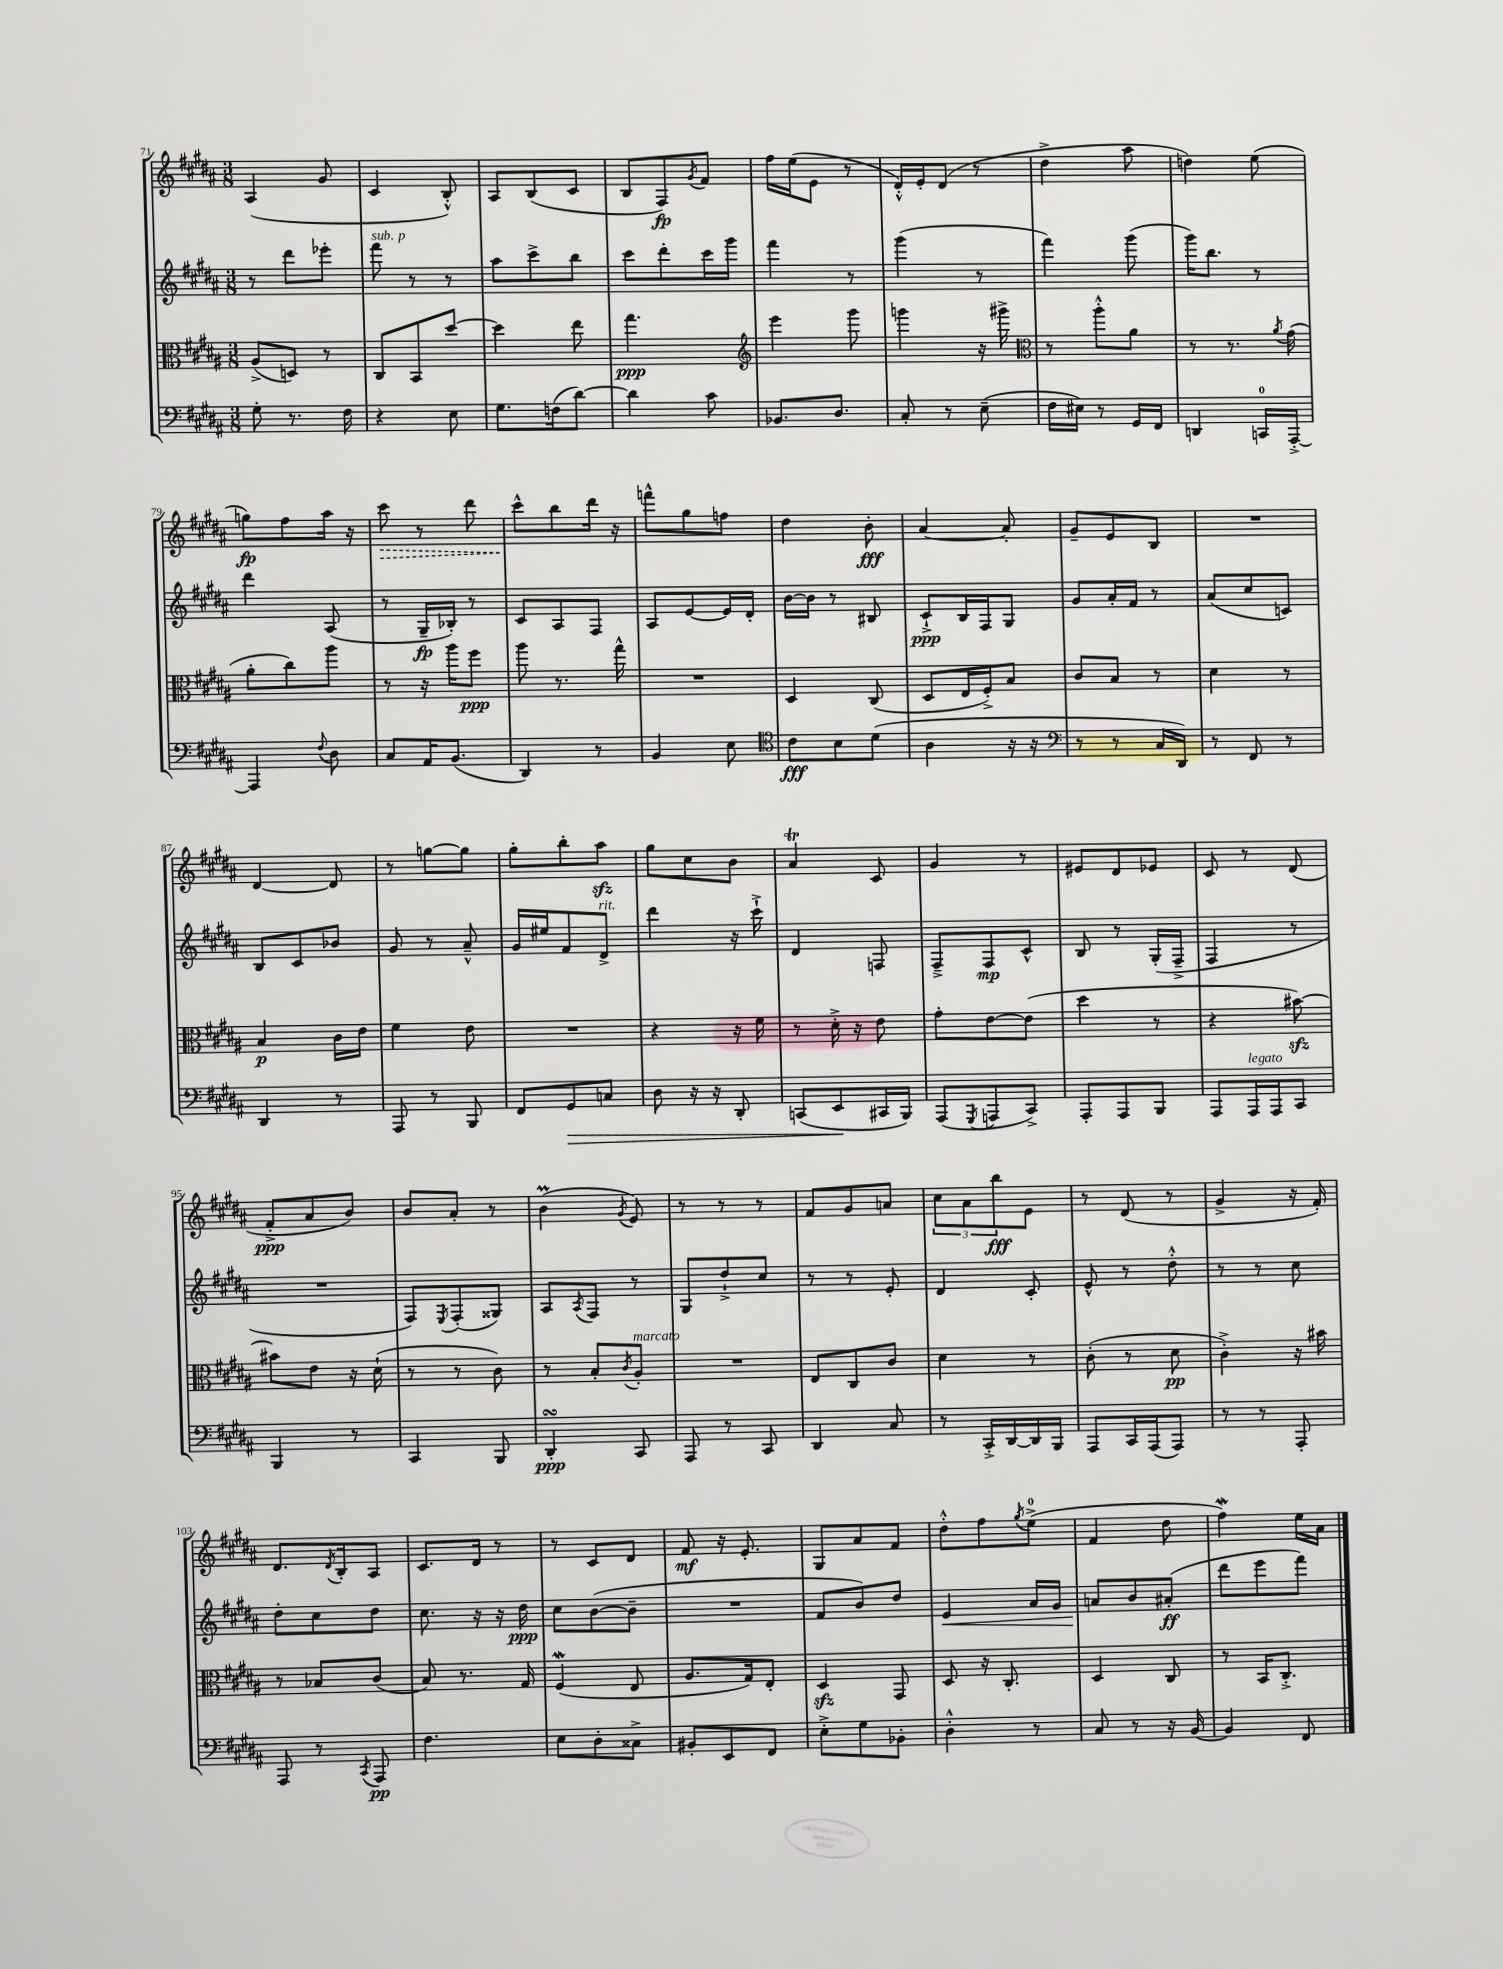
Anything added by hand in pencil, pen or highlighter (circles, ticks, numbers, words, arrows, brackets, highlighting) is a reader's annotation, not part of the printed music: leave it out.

**kern	**dynam	**kern	**dynam	**kern	**dynam	**kern	**dynam
*part4	*part4	*part3	*part3	*part2	*part2	*part1	*part1
*staff4	*staff4	*staff3	*staff3	*staff2	*staff2	*staff1	*staff1
*clefF4	*	*clefC3	*	*clefG2	*	*clefG2	*
*k[f#c#g#d#a#]	*	*k[f#c#g#d#a#]	*	*k[f#c#g#d#a#]	*	*k[f#c#g#d#a#]	*
*M3/8	*	*M3/8	*	*M3/8	*	*M3/8	*
=71	=71	=71	=71	=71	=71	=71	=71
8G#'\	.	(8A#^/L	.	8r	.	(4A#/	.
8.r	.	8Dn/J)	.	8ddd#\L	.	.	.
.	.	8r	.	8eee-X'\J	.	8g#/	.
16F#\	.	.	.	.	.	.	.
=72	=72	=72	=72	=72	=72	=72	=72
!	!	!	!	!LO:TX:a:i:t=sub. p	!	!	!
4r	.	8C#/L	.	8fff#\	.	4c#/	.
.	.	8BB/	.	8r	.	.	.
8E\	.	[8dd#/J	.	8r	.	8B'^^/)	.
=73	=73	=73	=73	=73	=73	=73	=73
8.G#\L	.	4dd#\]	.	8aa#\L	.	8A#/L	.
.	.	.	.	8ccc#^\	.	(8B/	.
(16Fn\k	.	.	.	.	.	.	.
[8d#\J)	.	8ee\	.	8bb\J	.	8c#/J	.
=74	=74	=74	=74	=74	=74	=74	=74
4d#\]	.	4.gg#\	ppp	8ccc#\L	.	8B/L	.
.	.	.	.	8ddd#'\	.	8F#/)	fp
.	.	.	.	.	.	8qg#/	.
8c#\	.	.	.	16ccc#\L	.	8f#/J	.
.	.	.	.	16ggg#\JJ	.	.	.
=75	=75	=75	=75	=75	=75	=75	=75
*	*	*clefG2	*	*	*	*	*
8.BB-X/L	.	4eee\	.	4fff#\	.	16ff#\LL	.
.	.	.	.	.	.	(16ee\J	.
.	.	.	.	.	.	8e\J	.
8.D#/J	.	.	.	.	.	.	.
.	.	8ggg#\	.	8r	.	8r	.
=76	=76	=76	=76	=76	=76	=76	=76
8C#'/	.	4gggn\	.	(4ggg#\	.	16d#'^^/LL)	.
.	.	.	.	.	.	16e'/J	.
8r	.	.	.	.	.	(8d#/J	.
(8E~\	.	16r	.	8r	.	8r	.
.	.	16ggg#X^\	.	.	.	.	.
=77	=77	=77	=77	=77	=77	=77	=77
*	*	*clefC3	*	*	*	*	*
16F#\LL	.	8r	.	4fff#\)	.	4dd#^\	.
16E#X\JJ)	.	.	.	.	.	.	.
8r	.	8aa#'^^\L	.	.	.	.	.
16GG#/LL	.	8a#\J	.	(8ggg#\	.	8aa#\	.
16FF#/JJ	.	.	.	.	.	.	.
=78	=78	=78	=78	=78	=78	=78	=78
4DDn/	.	8r	.	16ggg#\KL)	.	4ddn\)	.
.	.	.	.	8.bb\J	.	.	.
.	.	8.r	.	.	.	.	.
16CCn/LL	.	.	.	8r	.	(8ee\	.
.	.	8qa#/	.	.	.	.	.
[16AAA#'^/JJ	.	(16g#\	.	.	.	.	.
!!LO:LB:g=z
=79	=79	=79	=79	=79	=79	=79	=79
4AAA#/]	.	8a#'\L	.	4ddd#\	.	8ggn\L)	fp
.	.	8cc#\)	.	.	.	8ff#\	.
8qqF#/	.	.	.	.	.	.	.
8D#\	.	8aa#\J	.	(8A#/	.	16aa#\Jk	.
.	.	.	.	.	.	16r	.
=80	=80	=80	=80	=80	=80	=80	=80
!	!	!	!	!	!	!	!LO:HP:b
8C#/L	.	8r	.	8r	.	8ccc#\	>
16AA#/K	.	16r	.	16G#~/LL	fp	8r	.
(8.BB/J	.	16aa#\KL	.	16B-X'/JJ)	.	.	.
.	.	8ff#\J	ppp	8r	.	8ddd#\	.
=81	=81	=81	=81	=81	=81	=81	=81
4DD#/)	.	8aa#\	.	8c#/L	.	8ccc#^^\L	.
.	.	8.r	.	8A#/	.	8bb\	]
8r	.	.	.	8F#/J	.	16ddd#\Jk	.
.	.	16gg#^^\	.	.	.	16r	.
=82	=82	=82	=82	=82	=82	=82	=82
4BB/	.	4.r	.	8A#/L	.	8fffn^^\L	.
.	.	.	.	[8e/	.	8gg#\	.
8E\	.	.	.	16e/L]	.	8ffn\J	.
.	.	.	.	16d#'/JJ	.	.	.
=83	=83	=83	=83	=83	=83	=83	=83
*clefC4	*	*	*	*	*	*	*
8c#\L	fff	4D#/	.	[16b\LL	.	4dd#\	.
.	.	.	.	16b\JJ]	.	.	.
8B\	.	.	.	8r	.	.	.
(8d#\J	.	(8C#/	.	8B#X/	.	8b'\	fff
=84	=84	=84	=84	=84	=84	=84	=84
4A#\	.	8D#/L	.	8c#`^/L	ppp	[4a#/	.
.	.	16E/L	.	16B/L	.	.	.
.	.	16F#'^/J)	.	16F#/J	.	.	.
16r	.	8B/J	.	8G#/J	.	8a#'/]	.
16r	.	.	.	.	.	.	.
=85	=85	=85	=85	=85	=85	=85	=85
*clefF4	*	*	*	*	*	*	*
8r	.	8c#/L	.	8g#/L	.	8g#~/L	.
8r	.	8B/J	.	16a#'/L	.	8e/	.
.	.	.	.	16f#/JJ	.	.	.
16C#/LL	.	8r	.	8r	.	8B/J	.
16DD#/JJ)	.	.	.	.	.	.	.
=86	=86	=86	=86	=86	=86	=86	=86
8r	.	4d#\	.	(8a#/L	.	4.r	.
8FF#/	.	.	.	8cc#/	.	.	.
8r	.	8r	.	8cn/J)	.	.	.
!!LO:LB:g=z
=87	=87	=87	=87	=87	=87	=87	=87
4DD#/	.	4B/	p	8B/L	.	[4d#/	.
.	.	.	.	8c#/	.	.	.
8r	.	16c#\LL	.	8b-X/J	.	8d#/]	.
.	.	16e\JJ	.	.	.	.	.
=88	=88	=88	=88	=88	=88	=88	=88
8AAA#/	.	4f#\	.	8g#/	.	8r	.
8r	.	.	.	8r	.	[8ggn\L	.
8BBB/	.	8e\	.	8a#~^^/	.	8gg\J]	.
=89	=89	=89	=89	=89	=89	=89	=89
8FF#/L	.	4.r	.	16g#/LL	.	8gg#'\L	.
.	.	.	.	16ee#X/J	.	.	.
!	!LO:HP:b	!	!	!	!	!	!
8GG#/	>	.	.	8f#/	.	8bb'\	.
!	!	!	!	!LO:TX:a:i:t=rit.	!	!	!
8Cn/J	.	.	.	8d#^/J	.	8aa#zz\J	.
=90	=90	=90	=90	=90	=90	=90	=90
8D#\	.	4r	.	4ddd#\	.	8gg#\L	.
16r	.	.	.	.	.	8cc#\	.
16r	.	.	.	.	.	.	.
8DD#'/	.	16r	.	16r	.	8b\J	.
.	.	16f#\	.	16ccc#`^\	.	.	.
=91	=91	=91	=91	=91	=91	=91	=91
(8CCn/L	.	8r	.	4d#/	.	4a#t/	.
8EE/	.	16d#'^\	.	.	.	.	.
.	.	16r	.	.	.	.	.
16CC#X/L	]	8e\	.	8Fn/	.	8c#/	.
16BBB/JJ)	.	.	.	.	.	.	.
=92	=92	=92	=92	=92	=92	=92	=92
(8AAA#/L	.	8g#'\L	.	8F#~^/L	.	4g#/	.
8qGGG#/	.	.	.	.	.	.	.
8AAAn/	.	[8e\	.	8F#/	mp	.	.
8CC#^/J)	.	(8e\J]	.	8c#^^/J	.	8r	.
=93	=93	=93	=93	=93	=93	=93	=93
8AAA#'/L	.	4dd#\	.	8B/	.	8e#X/L	.
8AAA#/	.	.	.	8r	.	8d#/	.
8BBB/J	.	8r	.	(16G#'/LL	.	8e-X/J	.
.	.	.	.	16F#~^/JJ	.	.	.
=94	=94	=94	=94	=94	=94	=94	=94
8AAA#/L	.	4r	.	4F#/	.	8c#/	.
!LO:TX:a:i:t=legato	!	!	!	!	!	!	!
16AAA#/L	.	.	.	.	.	8r	.
16AAA#/J	.	.	.	.	.	.	.
8CC#/J	.	[8b#Xzz\)	.	8r	.	(8d#/	.
!!LO:LB:g=z
=95	=95	=95	=95	=95	=95	=95	=95
4BBB/	.	8b#X\L]	.	4.r	.	8f#'^/L	ppp
.	.	8e\J	.	.	.	8a#/	.
8r	.	16r	.	.	.	8b/J)	.
.	.	(16d#`\	.	.	.	.	.
=96	=96	=96	=96	=96	=96	=96	=96
4CC#/	.	8r	.	8F#/L)	.	8b/L	.
.	.	.	.	8qE/	.	.	.
.	.	8r	.	(8F#'/	.	8a#'/J	.
8BBB/	.	8c#\)	.	8G##X/J)	.	8r	.
=97	=97	=97	=97	=97	=97	=97	=97
4DD#sSsS'/	ppp	8r	.	8A#/L	.	(4bM\	.
.	.	.	.	8qA#/	.	.	.
.	.	8B'/L	.	8F#/J	.	.	.
.	.	8qc#/	.	.	.	8qg#/	.
!	!	!LO:TX:a:i:t=marcato	!	!	!	!	!
8CC#/	.	8A#'/J	.	8r	.	8e/)	.
=98	=98	=98	=98	=98	=98	=98	=98
8AAA#/	.	4.r	.	8G#/L	.	8r	.
8r	.	.	.	8dd#`^/	.	8r	.
8CC#/	.	.	.	8cc#/J	.	8r	.
=99	=99	=99	=99	=99	=99	=99	=99
4DD#/	.	8E/L	.	8r	.	8f#/L	.
.	.	8C#/	.	8r	.	8g#/	.
8C#/	.	8c#/J	.	8e'/	.	8an/J	.
=100	=100	=100	=100	=100	=100	=100	=100
8r	.	4d#\	.	4d#/	.	12cc#\L	.
.	.	.	.	.	.	12a#\	.
16CC#'^/LL	.	.	.	.	.	.	.
.	.	.	.	.	.	12bb\	fff
[16DD#/	.	.	.	.	.	.	.
16DD#/]	.	8r	.	8c#'/	.	8e\J	.
16BBB/JJ	.	.	.	.	.	.	.
=101	=101	=101	=101	=101	=101	=101	=101
8AAA#/L	.	(8c#'\	.	8e^^/	.	8r	.
16CC#/L	.	8r	.	8r	.	(8d#/	.
(16AAA#/J	.	.	.	.	.	.	.
8AAA#/J)	.	8d#\	pp	8dd#'^^\	.	8r	.
=102	=102	=102	=102	=102	=102	=102	=102
8r	.	4c#'^\)	.	8r	.	4g#^/	.
8r	.	.	.	8r	.	.	.
8AAA#'/	.	16r	.	8cc#\	.	16r	.
.	.	16b#X\	.	.	.	16f#'/)	.
!!LO:LB:g=z
=103	=103	=103	=103	=103	=103	=103	=103
8AAA#/	.	8r	.	8dd#'\L	.	8.d#/L	.
8r	.	8B-X/L	.	8cc#\	.	.	.
.	.	.	.	.	.	8qd#/	.
.	.	.	.	.	.	16B'/k	.
8qCC#/	.	.	.	.	.	.	.
8AAA#/	pp	(8c#/J	.	8dd#\J	.	8A#/J	.
=104	=104	=104	=104	=104	=104	=104	=104
4.F#\	.	8B/)	.	8.cc#\	.	8.c#/L	.
.	.	8.r	.	.	.	.	.
.	.	.	.	16r	.	16d#/Jk	.
.	.	.	.	16r	.	8r	.
.	.	16G#/	.	16dd#\	ppp	.	.
=105	=105	=105	=105	=105	=105	=105	=105
8E\L	.	(4F#W/	.	8cc#\L	.	8r	.
8D#'\	.	.	.	([8b\	.	8c#/L	.
8C##X^\J	.	8E/	.	8b~\J]	.	8d#/J	.
=106	=106	=106	=106	=106	=106	=106	=106
8BB#X'/L	.	8.A#/L	.	4.r	.	8f#/	mf
8EE/	.	.	.	.	.	16r	.
.	.	16G#/k)	.	.	.	8.e'/	.
8FF#/J	.	8E'/J	.	.	.	.	.
=107	=107	=107	=107	=107	=107	=107	=107
8E'^\L	.	4D#zz/	.	8f#/L	.	8G#/L	.
8G#\	.	.	.	8b/)	.	8a#/	.
8BB-X'\J	.	8GG#/	.	8dd#/J	.	8f#/J	.
=108	=108	=108	=108	=108	=108	=108	=108
!	!	!	!	!	!LO:HP:b	!	!
4D#'^^\	.	8D#/	.	4e/	<	8dd#'^^\L	.
.	.	16r	.	.	.	8ff#\	.
.	.	8.C#'/	.	.	.	.	.
.	.	.	.	.	.	8qgg#/	.
8r	.	.	.	16a#/LL	.	(8ee^\J	.
.	.	.	.	16g#/JJ	.	.	.
=109	=109	=109	=109	=109	=109	=109	=109
8C#/	.	4D#/	.	8an/L	.	4f#/	.
8r	.	.	.	8b/	[	.	.
16r	.	8C#/	.	(8a#X'/J	ff	8dd#\	.
[16BB/	.	.	.	.	.	.	.
=110	=110	=110	=110	=110	=110	=110	=110
4BB/]	.	8r	.	8ddd#\L	.	4ff#W\)	.
.	.	16BB/KL	.	8eee\	.	.	.
.	.	8.C#'^/J	.	.	.	.	.
8FF#/	.	.	.	8fff#\J)	.	16ee\LL	.
.	.	.	.	.	.	16a#\JJ	.
==	==	==	==	==	==	==	==
*-	*-	*-	*-	*-	*-	*-	*-
